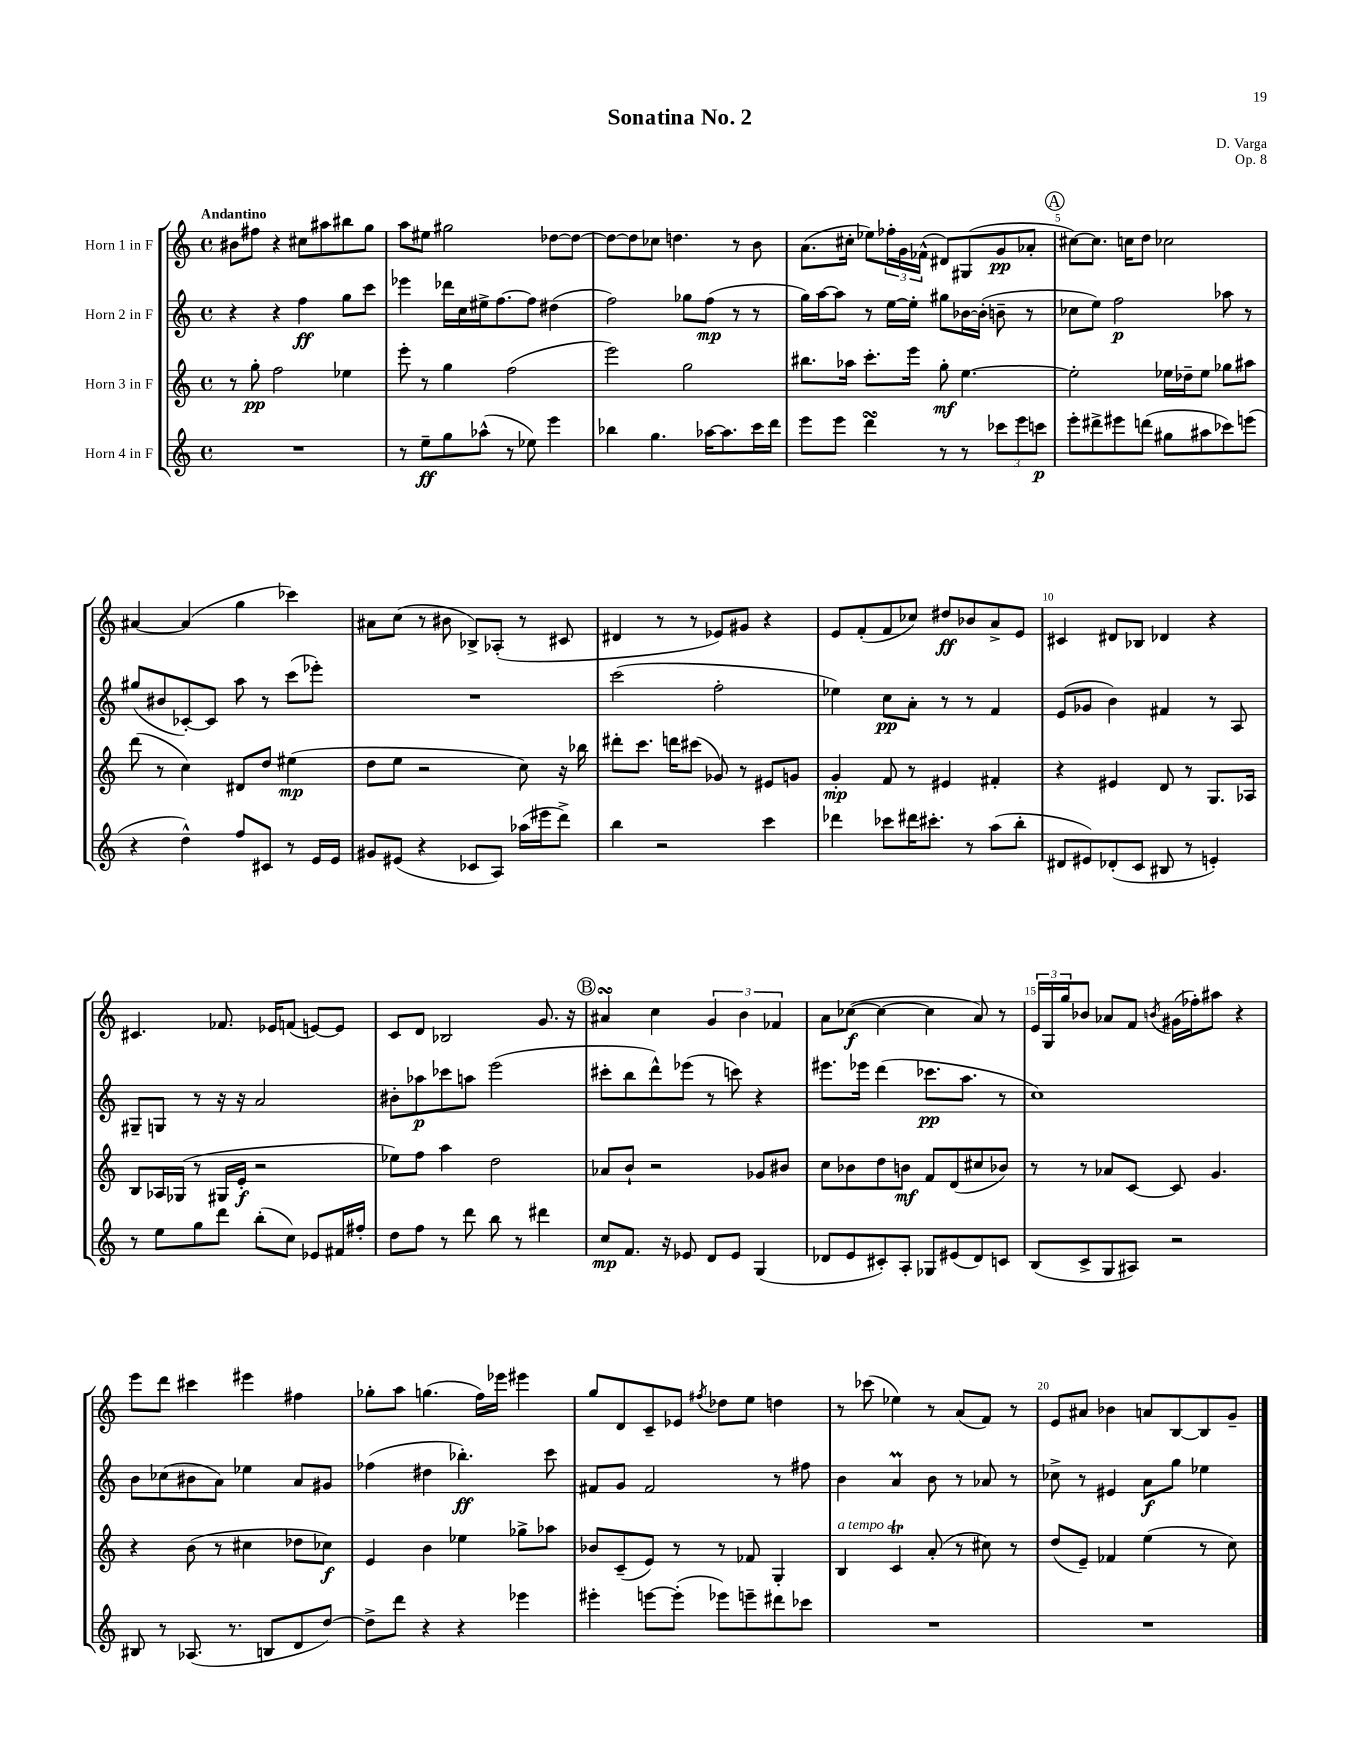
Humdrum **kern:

**kern	**kern	**kern	**kern
*staff4	*staff3	*staff2	*staff1
*clefG2	*clefG2	*clefG2	*clefG2
*k[]	*k[]	*k[]	*k[]
*M4/4	*M4/4	*M4/4	*M4/4
*met(c)	*met(c)	*met(c)	*met(c)
1r	8r	4r	8b#
.	8gg'	.	8ff#
.	2ff	4r	4r
.	.	4ff	8cc#
.	.	.	8aa#
.	4ee-	8gg	8bb#
.	.	8ccc	8gg
=	=	=	=
8r	8eee'	4eee-	8aa
8ee~	8r	.	8ee#
8gg	4gg	16ddd-	2gg#
.	.	16cc	.
(8aa-^^	.	16ee#^	.
.	.	[8.ff	.
8r	(2ff	.	.
8ee-)	.	8ff]	.
4eee	.	(4dd#	[8dd-
.	.	.	8dd-_
=	=	=	=
4bb-	2eee)	2ff)	8dd-_
.	.	.	8dd-]
4.gg	.	.	8cc-
.	.	.	4.dd
.	2gg	8gg-	.
[16aa-	.	(8ff	.
8.aa-]	.	.	.
.	.	8r	8r
16ccc	.	8r	8b
16ddd	.	.	.
=	=	=	=
8eee	8.bb#	16gg)	(8.a
.	.	[16aa	.
8eee	.	8aa]	.
.	16aa-	.	16cc#'
4ddd	8.ccc'	8r	8ee-)
.	.	[16ee	24ff-'
.	.	.	24g
.	16eee	16ee']	.
.	.	.	(24f-^^
8r	8gg'	8gg#	8d#)
8r	[4.ee	[16b-	(8G#
.	.	(16b-']	.
12ccc-	.	8b~	8g
12eee	.	.	.
.	.	8r	8a-'
12ccc	.	.	.
=	=	=	=
8eee'	2ee']	8cc-	[8cc#)
8ddd#^	.	8ee)	8.cc#]
8eee#	.	2ff	.
.	.	.	16cc
(8ddd	.	.	8dd
8gg#	16ee-	.	2cc-
.	16dd-~	.	.
8aa#	8ee-	.	.
8ccc-)	8gg-	8aa-	.
(8eee	8aa#	8r	.
=	=	=	=
4r	(8ddd	(8gg#	[4a#
.	8r	8b#	.
4dd^^)	4cc)	[8c-')	(4a#]
.	.	8c-]	.
8ff	8d#	8aa	4gg
8c#	8dd	8r	.
8r	(4ee#	(8ccc	4ccc-)
16e	.	8eee-')	.
16e	.	.	.
=	=	=	=
8g#	8dd	1r	8a#
(8e#	8ee	.	(8cc
4r	2r	.	8r
.	.	.	8b#
8c-	.	.	8B-^)
8A)	.	.	(8A-'
(16aa-	8cc)	.	8r
16eee#	.	.	.
8ddd^)	16r	.	8c#
.	16bb-	.	.
=	=	=	=
4bb	8ddd#'	(2ccc	4d#
.	8.ccc	.	.
2r	.	.	8r
.	16ddd	.	.
.	(8ccc#	.	8r
.	8g-)	2ff'	8e-)
.	8r	.	8g#
4ccc	8e#	.	4r
.	8g	.	.
=	=	=	=
4ddd-	4g'	4ee-)	8e
.	.	.	(8f'
8ccc-	8f	8cc	8f
16ddd#	8r	8a'	8cc-)
8.ccc#'	.	.	.
.	4e#	8r	8dd#
8r	.	8r	8b-
(8aa	4f#'	4f	8a^
8bb'	.	.	8e
=	=	=	=
8d#	4r	(8e	4c#
8e#)	.	8g-	.
(8d-'	4e#	4b)	8d#
8c	.	.	8B-
8B#	8d	4f#	4d-
8r	8r	.	.
4e')	8.G	8r	4r
.	.	8A	.
.	16A-	.	.
=	=	=	=
8r	8B	8G#~	4.c#
8ee	16A-	8G	.
.	(16G-	.	.
8gg	8r	8r	.
8ddd	16G#	16r	8.f-
.	16e'	16r	.
(8bb'	2r	2a	.
.	.	.	16e-
8cc)	.	.	(8f
8e-	.	.	[8e)
16f#	.	.	8e]
16ff#'	.	.	.
=	=	=	=
8dd	8ee-)	8b#'	8c
8ff	8ff	8aa-	8d
8r	4aa	8ccc-	2B-
8ddd	.	8aa	.
8bb	2dd	(2eee	.
8r	.	.	.
4ddd#	.	.	8.g
.	.	.	16r
=	=	=	=
8cc	8a-	8ccc#'	4a#
8.f	8b`	8bb	.
.	2r	8ddd^^)	4cc
16r	.	.	.
8e-	.	(8eee-	.
8d	.	8r	6g
8e-	.	8ccc)	.
.	.	.	6b
(4G	8g-	4r	.
.	.	.	6f-
.	8b#	.	.
=	=	=	=
8d-	8cc	8.eee#	8a
8e	8b-	.	([8cc-
.	.	16eee-	.
8c#')	8dd	(4ddd	4cc-_
8A'	8b	.	.
8G-	8f	8.ccc-	4cc-]
(8e#	(8d	.	.
.	.	8.aa	.
8d-)	8cc#	.	8a)
8c	8b-)	8r	8r
=	=	=	=
(8B	8r	1cc)	24e
.	.	.	24G
.	.	.	24gg
8c^	8r	.	8b-
8G	8a-	.	8a-
8A#)	[8c	.	8f
.	.	.	8qb
2r	8c]	.	(16g#
.	.	.	16ff-')
.	4.g	.	8aa#
.	.	.	4r
=	=	=	=
8B#	4r	8b	8eee
8r	.	(8cc-	8ddd
(8.A-	(8b	8b#	4ccc#
.	8r	8a)	.
8.r	.	.	.
.	4cc#	4ee-	4eee#
8B	.	.	.
8d	8dd-	8a	4ff#
[8dd)	8cc-)	8g#	.
=	=	=	=
8dd^]	4e	(4ff-	8gg-'
8ddd	.	.	8aa
4r	4b	4dd#	(4.gg
4r	4ee-	4.bb-')	.
.	.	.	16ff)
.	.	.	16eee-
4eee-	8gg-^	.	4eee#
.	8aa-	8ccc	.
=	=	=	=
4eee#'	8b-	8f#	8gg
.	(8c~	8g	8d
[8eee	8e)	2f#	8c~
(8eee']	8r	.	8e-
.	.	.	8qff#
8eee-)	8r	.	8dd-
8eee~	8f-	.	8ee
8ddd#	4G'	8r	4dd
8ccc-	.	8ff#	.
=	=	=	=
1r	4B	4b	8r
.	.	.	(8ccc-
.	4c	4a	4ee-)
.	(8a'	8b	8r
.	8r	8r	(8a
.	8cc#)	8a-	8f)
.	8r	8r	8r
=	=	=	=
1r	(8dd	8cc-^	8e
.	8e~)	8r	8a#
.	4f-	4e#	4b-
.	(4ee	8a	8a
.	.	8gg	[8B
.	8r	4ee-	8B]
.	8cc)	.	8g~
==	==	==	==
*-	*-	*-	*-
